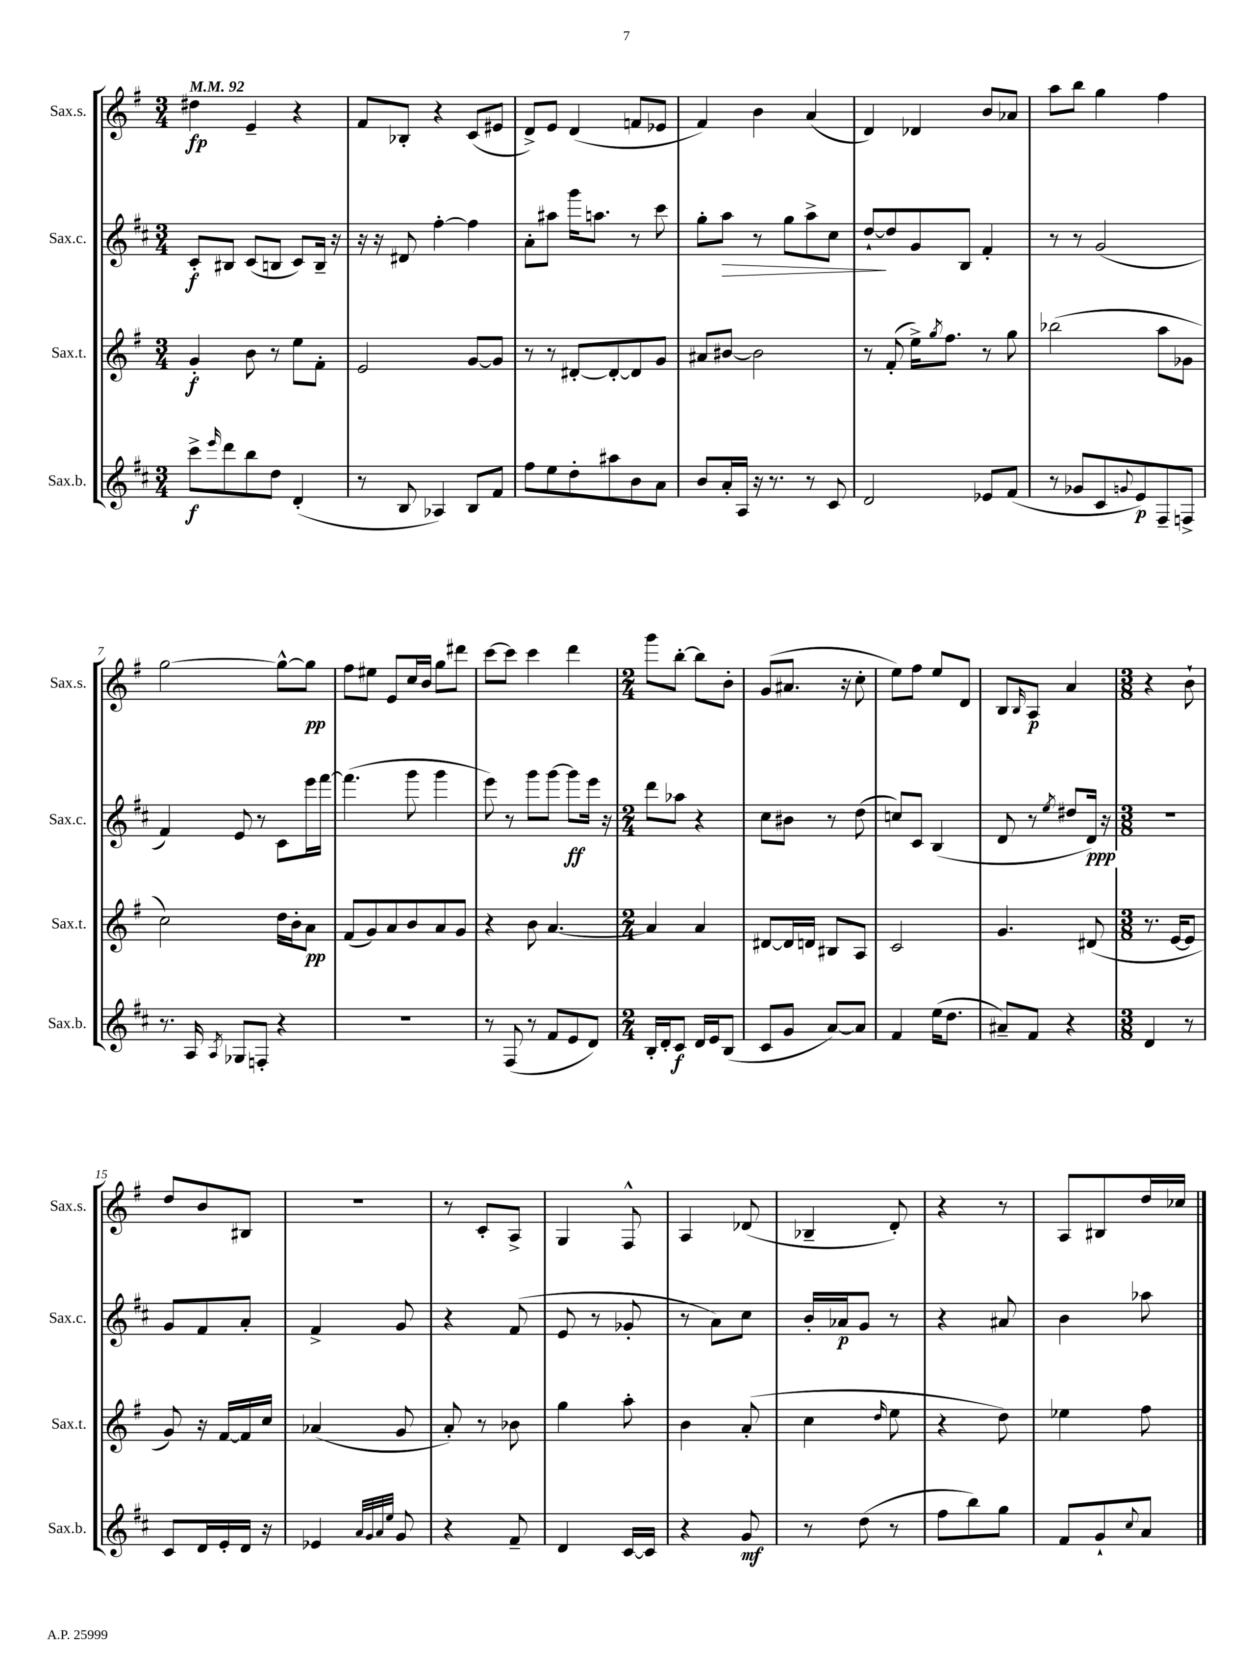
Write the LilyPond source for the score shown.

<<
\new StaffGroup <<
\new Staff = "s0" \with { instrumentName = "Sax.s." shortInstrumentName = "Sax.s." } {
    \clef treble \key g \major \numericTimeSignature \time 3/4 \tempo 4 = 92
    dis''4\fp e'4-- r4 |
    fis'8 bes8-. r4 c'8( eis'8 |
    d'8->) e'8 d'4( f'8 ees'8 |
    fis'4) b'4 a'4( |
    d'4) des'4 b'8 aes'8 |
    a''8 b''8 g''4 fis''4 |
    g''2~ g''8~-^ g''8\pp |
    fis''8 eis''8 e'8 c''16 b'16 g''8 dis'''8 |
    c'''8~ c'''8 c'''4 d'''4 |
    \numericTimeSignature \time 2/4 g'''8 b''8~-. b''8 b'8-. |
    g'8( ais'8. r16 c''8-. |
    e''8) fis''8 e''8 d'8 |
    b8 \grace { b16 } a8\p a'4 |
    \numericTimeSignature \time 3/8 r4 b'8-! |
    d''8 b'8 bis8 |
    R4. |
    r8 c'8-. a8-> |
    g4 fis8-^ |
    a4 des'8( |
    bes4-- d'8-.) |
    r4 r8 |
    a8 bis8 d''16 ces''16 \bar "|." |
}
\new Staff = "s1" \with { instrumentName = "Sax.c." shortInstrumentName = "Sax.c." } {
    \clef treble \key d \major \numericTimeSignature \time 3/4
    cis'8-.\f bis8 cis'8( b8 cis'8) b16-- r16 |
    r16 r16 dis'8 fis''4~-. fis''4 |
    a'8-. ais''8 g'''16 a''8. r8 cis'''8 |
    g''8-. a''8\> r8 g''8 a''8-> cis''8 |
    d''8~-!\! d''8 g'8 b8 fis'4-. |
    r8 r8 g'2( |
    fis'4) e'8 r8 cis'8 e'''16 fis'''16~ |
    fis'''4.( g'''8 g'''4 |
    e'''8) r8 g'''8 g'''8~ g'''8\ff e'''16 r16 |
    \numericTimeSignature \time 2/4 d'''8 aes''8 r4 |
    cis''8 bis'8 r8 d''8( |
    c''8) cis'8 b4( |
    d'8 r8 \acciaccatura { e''8 } dis''8 d'16\ppp) r16 |
    \numericTimeSignature \time 3/8 R4. |
    g'8 fis'8 a'8-. |
    fis'4-> g'8 |
    r4 fis'8( |
    e'8 r8 ges'8-. |
    r8 a'8) cis''8 |
    b'16-. aes'16\p g'8 r8 |
    r4 ais'8 |
    b'4 aes''8 \bar "|." |
}
\new Staff = "s2" \with { instrumentName = "Sax.t." shortInstrumentName = "Sax.t." } {
    \clef treble \key g \major \numericTimeSignature \time 3/4
    g'4-.\f b'8 r8 e''8 fis'8-. |
    e'2 g'8~ g'8 |
    r8 r8 dis'8~-. dis'8~-. dis'8 g'8 |
    ais'8 bis'8~ bis'2 |
    r8 fis'8-.( e''16->) \acciaccatura { g''8 } fis''8. r8 g''8 |
    bes''2( a''8 ges'8 |
    c''2) d''16 b'16-. a'8\pp |
    fis'8( g'8) a'8 b'8 a'8 g'8 |
    r4 b'8 a'4.~ |
    \numericTimeSignature \time 2/4 a'4 a'4 |
    dis'8~ dis'16 d'16 bis8 a8 |
    c'2 |
    g'4. dis'8( |
    \numericTimeSignature \time 3/8 r8. e'16~ e'8 |
    g'8) r16 fis'16~ fis'16 c''16 |
    aes'4( g'8 |
    a'8-.) r8 bes'8 |
    g''4 a''8-. |
    b'4 a'8-.( |
    c''4 \grace { d''16 } e''8 |
    r4 d''8) |
    ees''4 fis''8 \bar "|." |
}
\new Staff = "s3" \with { instrumentName = "Sax.b." shortInstrumentName = "Sax.b." } {
    \clef treble \key d \major \numericTimeSignature \time 3/4
    cis'''8->\f \grace { e'''16 } d'''8 b''8 d''8 d'4-.( |
    r8 b8 aes4) b8 fis'8 |
    fis''8 e''8 d''8-. ais''8 b'8 a'8 |
    b'8 a'16-. a16 r16 r8. r8 cis'8 |
    d'2 ees'8 fis'8( |
    r8 ges'8 cis'8 \appoggiatura { g'8 } e'8\p) fis8-- f8-> |
    r8. a16 \acciaccatura { a8 } ges8 f8-. r4 |
    R2. |
    r8 fis8( r8 fis'8 e'8 d'8) |
    \numericTimeSignature \time 2/4 b16-. d'16-. cis'8\f d'16 e'16 b8( |
    cis'8 g'8 a'8~) a'8 |
    fis'4 e''16( d''8. |
    ais'8--) fis'8 r4 |
    \numericTimeSignature \time 3/8 d'4 r8 |
    cis'8 d'16 e'16-. d'16 r16 |
    ees'4 \grace { a'32 g'32 a'32 e''32 } g'8 |
    r4 fis'8-- |
    d'4 cis'16~ cis'16 |
    r4 g'8\mf |
    r8 d''8( r8 |
    fis''8 b''8) g''8 |
    fis'8 g'8-! \appoggiatura { cis''8 } a'8 \bar "|." |
}
>>
>>
